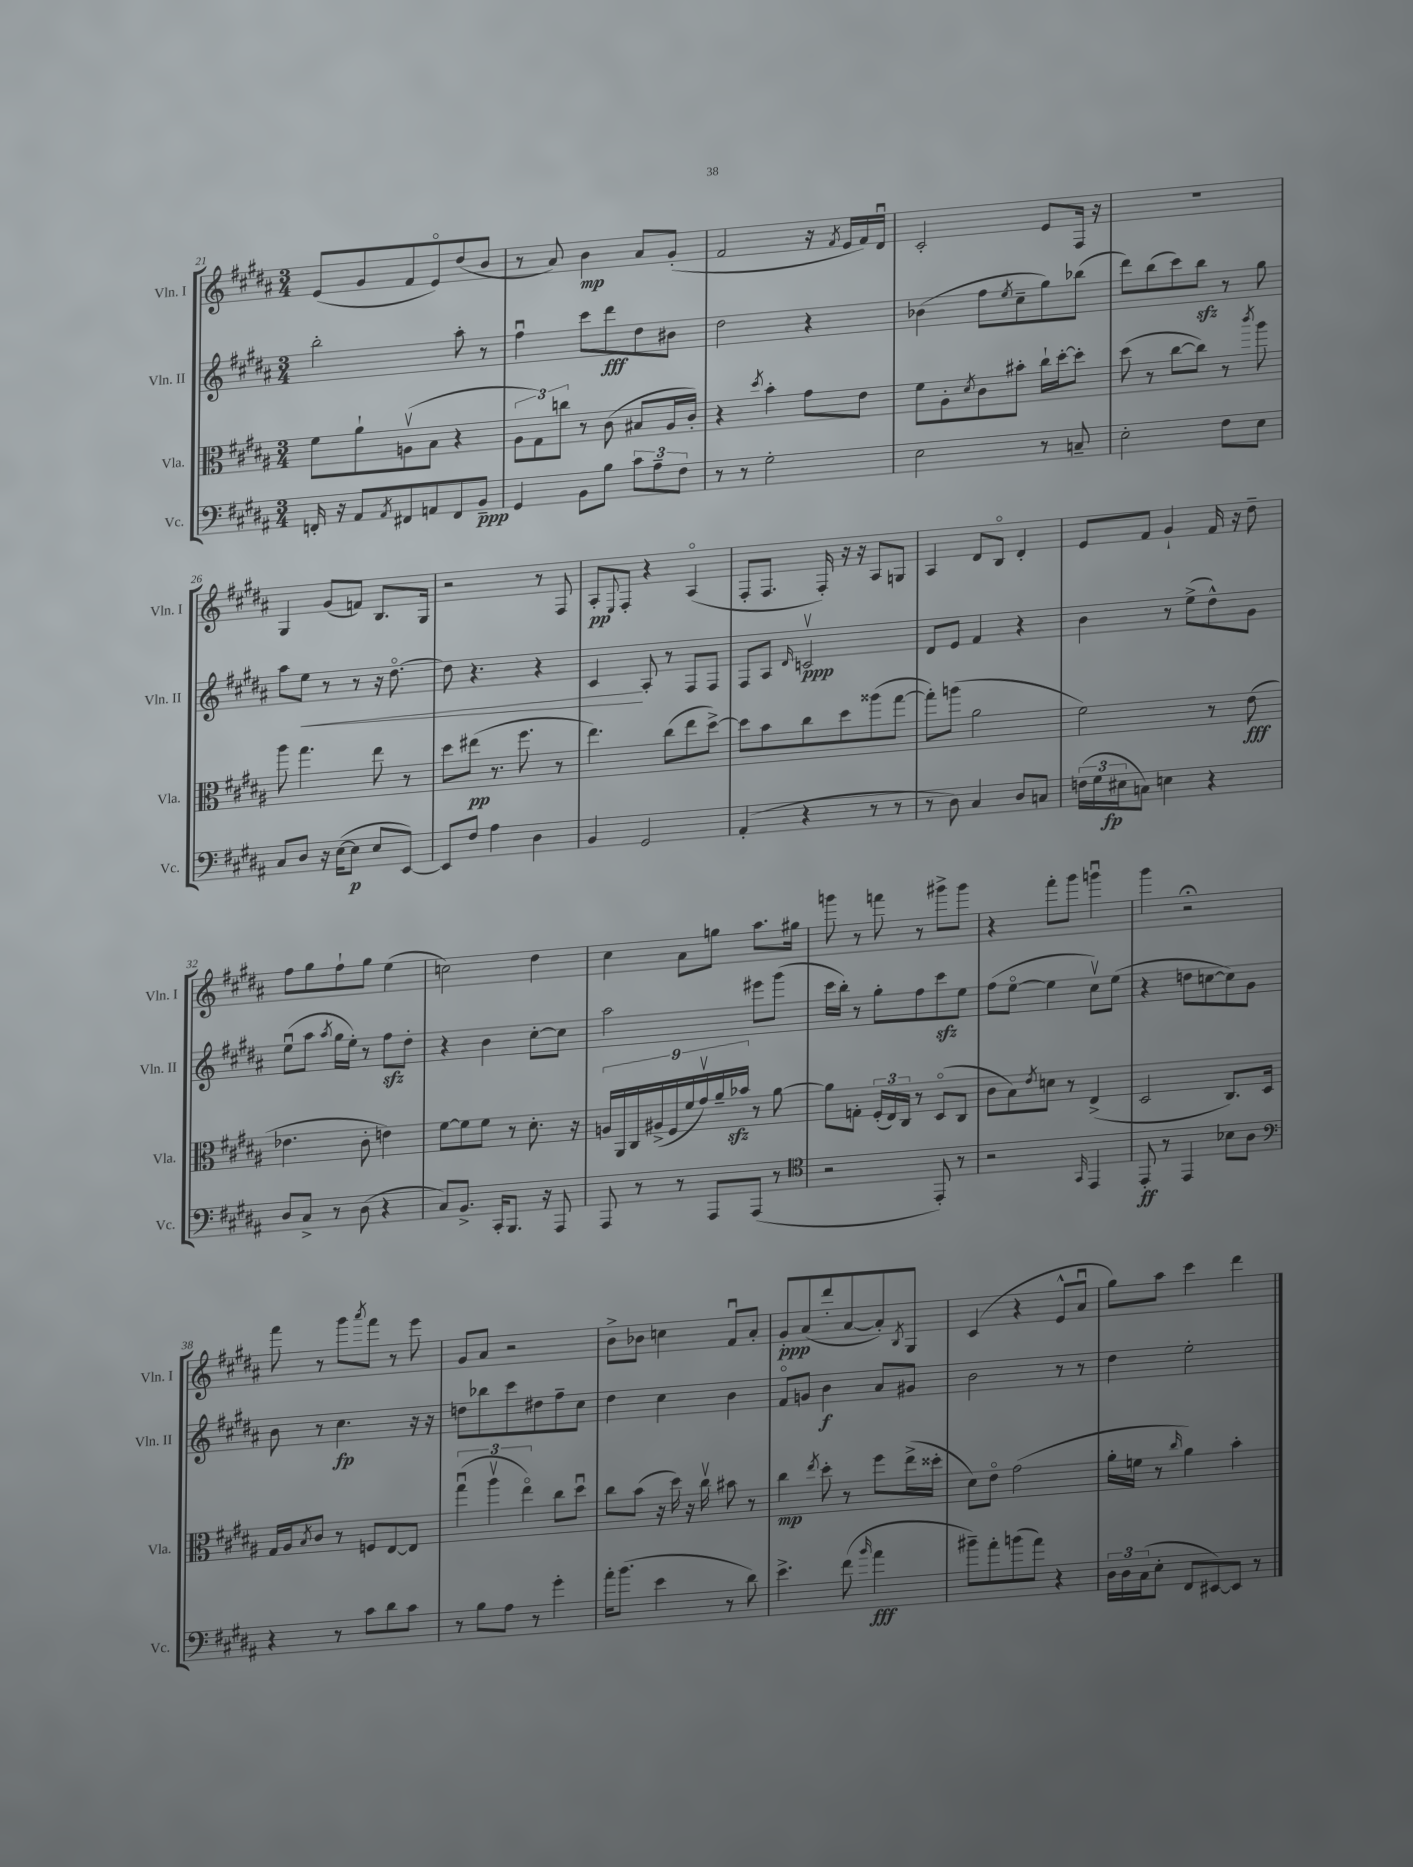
<<
\new StaffGroup <<
\new Staff = "s0" \with { instrumentName = "Vln. I" shortInstrumentName = "Vln. I" } {
    \clef treble \key b \major \numericTimeSignature \time 3/4
    e'8( gis'8 fis'8 e'8\flageolet) dis''8( b'8 |
    r8 ais'8) b'4\mp ais'8 gis'8-.( |
    fis'2 r16 \acciaccatura { fis'8 } e'16 fis'16) dis'16\downbow |
    cis'2-. e'8 fis16 r16 |
    R2. |
    gis4 gis'8( f'8) b8. gis16 |
    r2 r8 fis8 |
    ais8-.\pp \appoggiatura { e8 } fis8-. r4 ais4\flageolet( |
    fis8-. fis8. fis16-.) r16 r16 ais8 g8 |
    ais4 dis'8 b8\flageolet dis'4-. |
    e'8 fis'8 gis'4-! fis'16 r16 dis''8-- |
    fis''8 gis''8 fis''8-! gis''8 e''4( |
    c''2) dis''4 |
    cis''4 ais'8 g''8 ais''8. gis''16 |
    g'''8 r8 f'''8 r8 gis'''8-> gis'''8 |
    r4 fis'''8-. gis'''8 g'''4\downbow |
    gis'''4 r2\fermata |
    fis'''8 r8 gis'''8 \acciaccatura { ais'''8 } fis'''8 r8 e'''8 |
    gis'8 ais'8 r2 |
    b'8-> bes'8 c''4 fis'8\downbow ais'8-. |
    gis'8-.\ppp ais'8( dis'''8-. ais'8~ ais'8-.) \acciaccatura { b8 } gis8 |
    cis'4( r4 e'8-^ ais'8\downbow |
    gis''8) ais''8 cis'''4 dis'''4 \bar "|." |
}
\new Staff = "s1" \with { instrumentName = "Vln. II" shortInstrumentName = "Vln. II" } {
    \clef treble \key b \major \numericTimeSignature \time 3/4
    b''2-. ais''8-. r8 |
    fis''4\downbow cis'''8 dis'''8\fff dis''8 bis'8 |
    dis''2 r4 |
    bes'4( fis''8 \acciaccatura { e''8 } cis''8-- gis''8) bes''8( |
    dis'''8) b''8( cis'''8) b''8\sfz r8 gis''8 |
    ais''8 e''8\< r8 r8 r16 dis''8.~\flageolet |
    dis''8 r4. r4 |
    cis'4\! ais8-. r8 fis8 fis8 |
    fis8 ais8 \grace { dis'16 } c'2\upbow\ppp |
    dis'8 e'8 fis'4 r4 |
    b'4 r8 e''8->( dis''8-^) gis'8 |
    e''8\downbow( ais''8 \acciaccatura { ais''8 } gis''16 e''16-.) r8 fis''8\sfz dis''8-. |
    r4 b'4 cis''8~-. cis''8 |
    ais''2 eis'''8 gis'''8( |
    cis'''16 b''16-.) r8 gis''8-. fis''8 cis'''8\sfz e''8 |
    fis''8( e''8~\flageolet e''4 cis''8\upbow) e''8( |
    r4 d''8 c''8~ c''8) gis'8 |
    b'8 r8 cis''4.\fp r16 r16 |
    d''8 bes''8 cis'''8 dis''8 fis''8-- cis''8 |
    dis''4 cis''4 b'4 |
    fis'8\flageolet g'8 b'4\f ais'8 gis'8 |
    b'2 r8 r8 |
    dis''4 e''2-. \bar "|." |
}
\new Staff = "s2" \with { instrumentName = "Vla." shortInstrumentName = "Vla." } {
    \clef alto \key b \major \numericTimeSignature \time 3/4
    fis'8 ais'8-! a8\upbow( b8 r4 |
    \tuplet 3/2 { ais8 gis8) c''8 } r8 cis'8( bis8 ais16 cis'16-.) |
    r4 \acciaccatura { dis''8 } b'4-. gis'8 e'8 |
    fis'8 ais8-. \acciaccatura { dis'8 } cis'8 bis'8-. cis''16-! dis''16~-. dis''8-. |
    dis''8( r8 cis''8~ cis''8) r8 \acciaccatura { cis'''8 } ais''8 |
    ais''8 gis''4. e''8 r8 |
    dis''8 eis''8\pp( r8. fis''8. r8 |
    e''4.) cis''8( e''8 dis''8~->) |
    dis''8 b'8 cis''8 dis''8 aisis''8( gis''8~ |
    gis''8-.) a''8( ais'2 |
    fis'2) r8 e'8\fff( |
    ees'4. cis'8-. e'4) |
    fis'8~ fis'8 fis'8 r8 dis'8.-. r16 |
    \tuplet 9/8 { a16 ais,16 cis16 ais16->( fis16 fis'16 gis'16\upbow) ais'16-- bes'16\sfz } r8 ais'8~ |
    ais'8 g8-. \tuplet 3/2 { fis16-.( e16) cis16 } r8 dis8\flageolet( cis8 |
    cis'8 b8) \acciaccatura { e'8 } d'8 r8 e4->( |
    dis2 cis8.) dis16 |
    gis16 ais16 \acciaccatura { b8 } cis'8 r8 f8 e8~ e8 |
    \tuplet 3/2 { gis''4\downbow( ais''4\upbow e''4\flageolet) } cis''8 dis''8\downbow |
    cis''8 b'8( r16 dis''16) r16 cis''16\upbow bis'8 r8 |
    cis''4\mp \acciaccatura { e''8 } dis''8-. r8 fis''8 e''16->( disis''16-. |
    dis'8) e'8\flageolet gis'2( |
    ais'16-. f'16 r8 \grace { cis''16 } ais'4) b'4-. \bar "|." |
}
\new Staff = "s3" \with { instrumentName = "Vc." shortInstrumentName = "Vc." } {
    \clef bass \key b \major \numericTimeSignature \time 3/4
    f,16-. r16 ais,8 \acciaccatura { ais,8 } fis,8 a,8 fis,8 b,8--\ppp |
    gis,4 b,8 b8 \tuplet 3/2 { cis'8 ais8-- fis8 } |
    r8 r8 gis2-. |
    e2 r8 c8-- |
    e2-. fis8 e8 |
    cis8 dis8 r16 e16~( e8\p e8 e,8~) |
    e,8 fis8 ais4 dis4 |
    b,4 gis,2 |
    ais,4-.( r4 r8 r8 |
    r8 dis8) cis4 dis8 c8 |
    \tuplet 3/2 { f16( gis16 eis16\fp } c8) e4 r4 |
    dis8 cis8-> r8 dis8( r4 |
    cis8) b,8.-> cis,16-. b,,8. r16 ais,,8 |
    ais,,8 r8 r8 ais,,8 ais,,8( r8 |
    \clef tenor r2 e,8-.) r8 |
    r2 \grace { gis,16 } e,4 |
    e,8-.\ff r8 e,4 bes8 ais8 |
    \clef bass r4 r8 cis'8 dis'8 cis'8 |
    r8 b8 ais8 r8 gis'4-. |
    ais'16-. b'8.( e'4 r8 dis'8) |
    e'4.-> fis'8( \grace { b'16 } ais'4\fff |
    bis'8--) ais'8-. b'8( ais'8) r4 |
    \tuplet 3/2 { dis16 dis16 cis16( } e8-. fis,8 eis,8~) eis,8 r8 \bar "|." |
}
>>
>>
\layout { \context { \Score currentBarNumber = #21 } }
